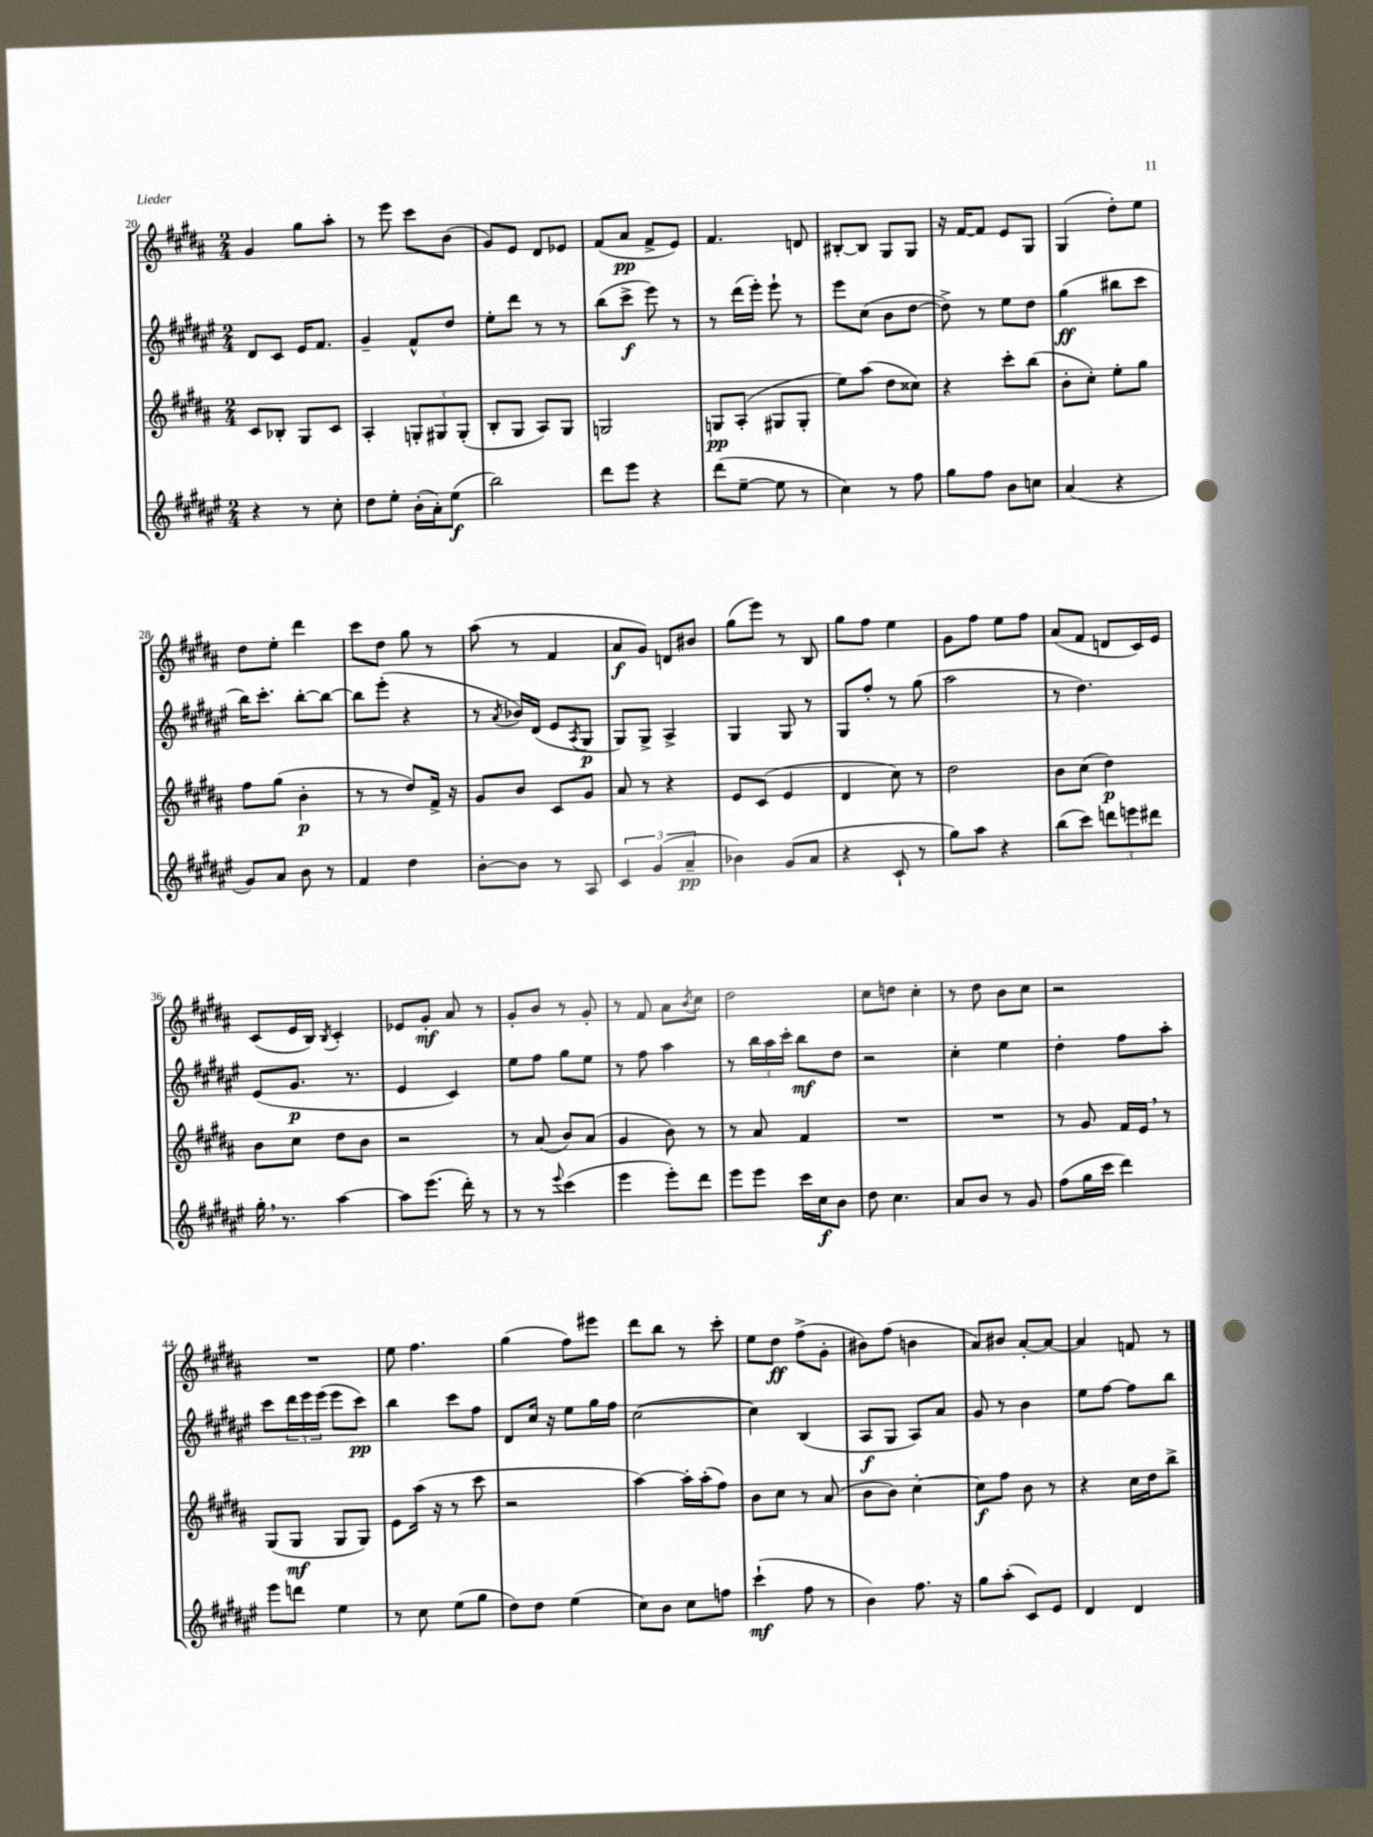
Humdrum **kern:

**kern	**kern	**kern	**kern
*staff4	*staff3	*staff2	*staff1
*clefG2	*clefG2	*clefG2	*clefG2
*k[f#c#g#d#a#e#]	*k[f#c#g#d#a#]	*k[f#c#g#d#a#e#]	*k[f#c#g#d#a#]
*M2/4	*M2/4	*M2/4	*M2/4
4r	8c#	8d#	4g#
.	8B-'	8c#	.
8r	8G#	16e#	8gg#
.	.	8.f#	.
8cc#'	8c#	.	8aa#'
=	=	=	=
8dd#	4A#'	4g#~	8r
8ee#'	.	.	8eee
(16b'	12G'	8f#^^	8ccc#
16a#')	.	.	.
.	12G#	.	.
(8ee#	.	8dd#	(8b
.	(12G#'	.	.
=	=	=	=
2bb)	8B'	8ee#'	8g#)
.	8G#	8ddd#	8e
.	8A#)	8r	8d#
.	8G#	8r	8e-
=	=	=	=
8ddd#	2G	(8bb	(8f#
8eee#	.	8ccc#^	8a#
4r	.	8eee#)	8f#^
.	.	8r	8e)
=	=	=	=
(8ddd#	8G	8r	4.f#
[8ee#~	(8A#'	(16ddd#	.
.	.	16eee#')	.
8ee#]	8G#	8eee#`	.
8r	8G#'	8r	8d
=	=	=	=
4cc#)	8ee)	8eee#	[8B#'
.	(8aa#	(8cc#	8B#]
8r	8dd#	8b	8G#
8ff#	8cc##)	[8dd#	8G#
=	=	=	=
8gg#	4r	8dd#^])	16r
.	.	.	[16f#
8ff#	.	8r	8f#]
8b	8ccc#'	8ee#	8e
8cc	(8bb	8dd#	8G#
=	=	=	=
(4a#	8b'	(4gg#	(4G#
.	8cc#')	.	.
4r	8ee'	8bb#	8dd#')
.	8gg#	8ccc#	8ee
=	=	=	=
8g#)	8ff#	16bb)	8dd#
.	.	8.ccc#'	.
8a#	(8gg#	.	8ee'
8b	4b'	[8bb'	4ddd#
8r	.	8bb_	.
=	=	=	=
4f#	8r	8bb]	8ccc#
.	8r	(8eee#'	8dd#
4dd#	8dd#)	4r	8gg#
.	16f#^	.	8r
.	16r	.	.
=	=	=	=
[8b'	8g#	8r	(8aa#
.	.	8qa#	.
8b]	8b	16b-)	8r
.	.	(16d#	.
8r	8c#	8e#	4f#
.	.	8qA#	.
8A#	8g#	8G#	.
=	=	=	=
6c#	8a#	8G#)	8a#
.	8r	8G#^	8g#)
(6g#	.	.	.
.	4r	4A#^	8d
6a#~	.	.	.
.	.	.	8b#
=	=	=	=
4b-)	8e	4G#	(8gg#
.	(8c#	.	8eee)
(8g#	4e	8G#	8r
8a#	.	8r	8B
=	=	=	=
4r	4d#	8G#	8gg#
.	.	8ff#'	8ff#
8c#`	8cc#)	8r	4ee
8r	8r	(8gg#	.
=	=	=	=
8gg#)	2dd#	2aa#	8g#
8aa#	.	.	8ff#
4r	.	.	8ee
.	.	.	8ff#
=	=	=	=
(8bb	8b	8r	(8a#
8ccc#)	(8cc#	4.dd#)	8f#
12ddd	4dd#)	.	8d
12eee	.	.	.
.	.	.	16c#)
12ddd#	.	.	.
.	.	.	16e
=	=	=	=
16gg#'	8b	(8e#	(8c#
8.r	.	.	.
.	8cc#	8.g#	16e
.	.	.	16B)
.	.	.	8qB
[4aa#	8dd#	.	4c#'
.	.	8.r	.
.	8b	.	.
=	=	=	=
8aa#]	2r	4e#	8e-
(8.eee#	.	.	8g#'
.	.	4c#)	8a#
16ddd#')	.	.	.
8r	.	.	8r
=	=	=	=
8r	8r	8ee#	8g#'
8r	(8a#	8ff#	8b
8qqeee#	.	.	.
(4ccc#	8b)	8gg#	8r
.	(8a#	8ee#	8g#'
=	=	=	=
4eee#	4g#	8r	8r
.	.	8ff#	8f#
8eee#')	8b)	4aa#	8a#
.	.	.	8qb
8ddd#	8r	.	8cc#
=	=	=	=
8eee#	8r	8r	2dd#
8eee#	8a#	24bb	.
.	.	24aa#	.
.	.	24ccc#'	.
16ccc#	4f#	8bb	.
16cc#	.	.	.
8b	.	8dd#	.
=	=	=	=
8dd#	2r	2r	8cc#
4.cc#	.	.	8dd
.	.	.	4cc#'
=	=	=	=
8a#	2r	4cc#'	8r
8b	.	.	8dd#
8r	.	4ee#	8b
8g#	.	.	8cc#
=	=	=	=
(8ff#	8r	4dd#'	2r
16gg#	8g#	.	.
16ccc#	.	.	.
4ddd#)	16f#	8ff#	.
.	16e	.	.
.	8r	8aa#'	.
=	=	=	=
8eee#	(8G#	8ccc#	2r
8ddd	8G#	24ddd#	.
.	.	24eee#	.
.	.	(24eee#	.
4ee#	8G#	8eee#	.
.	8G#)	8ccc#)	.
=	=	=	=
8r	8e	4bb	8ee
8cc#	(16aa#	.	4.ff#
.	16r	.	.
(8ee#	8r	8ccc#	.
8gg#	8ccc#	8ff#	.
=	=	=	=
8dd#)	2r	8d#	(4gg#
8dd#	.	16cc#	.
.	.	16r	.
(4ee#	.	8ee#	8ff#)
.	.	16gg#	8eee#
.	.	16ff#	.
=	=	=	=
8cc#)	[4aa#)	([2cc#	8ddd#
8b	.	.	8bb
8cc#	16aa#']	.	8r
.	(16aa#'	.	.
8ff	8ff#)	.	8ccc#'
=	=	=	=
(4ccc#`	8b	4cc#])	8ee
.	8cc#	.	8dd#
8ff#	8r	(4B	(8ff#^
8r	(8a#	.	8g#'
=	=	=	=
4b)	8b	8A#	8b#)
.	8b)	8G#	(8ff#
8.ff#	[4cc#'	8A#)	4b
.	.	8a#	.
16r	.	.	.
=	=	=	=
8gg#	8cc#]	8g#	8a#)
(8aa#'	8ff#	8r	8b#
8c#)	8b	4b	[8a#'
8e#	8r	.	8a#_
=	=	=	=
4d#	4r	8ee#	4a#]
.	.	[8ff#	.
4d#	16cc#	8ff#]	8f
.	16dd#	.	.
.	8bb^	8bb	8r
==	==	==	==
*-	*-	*-	*-
